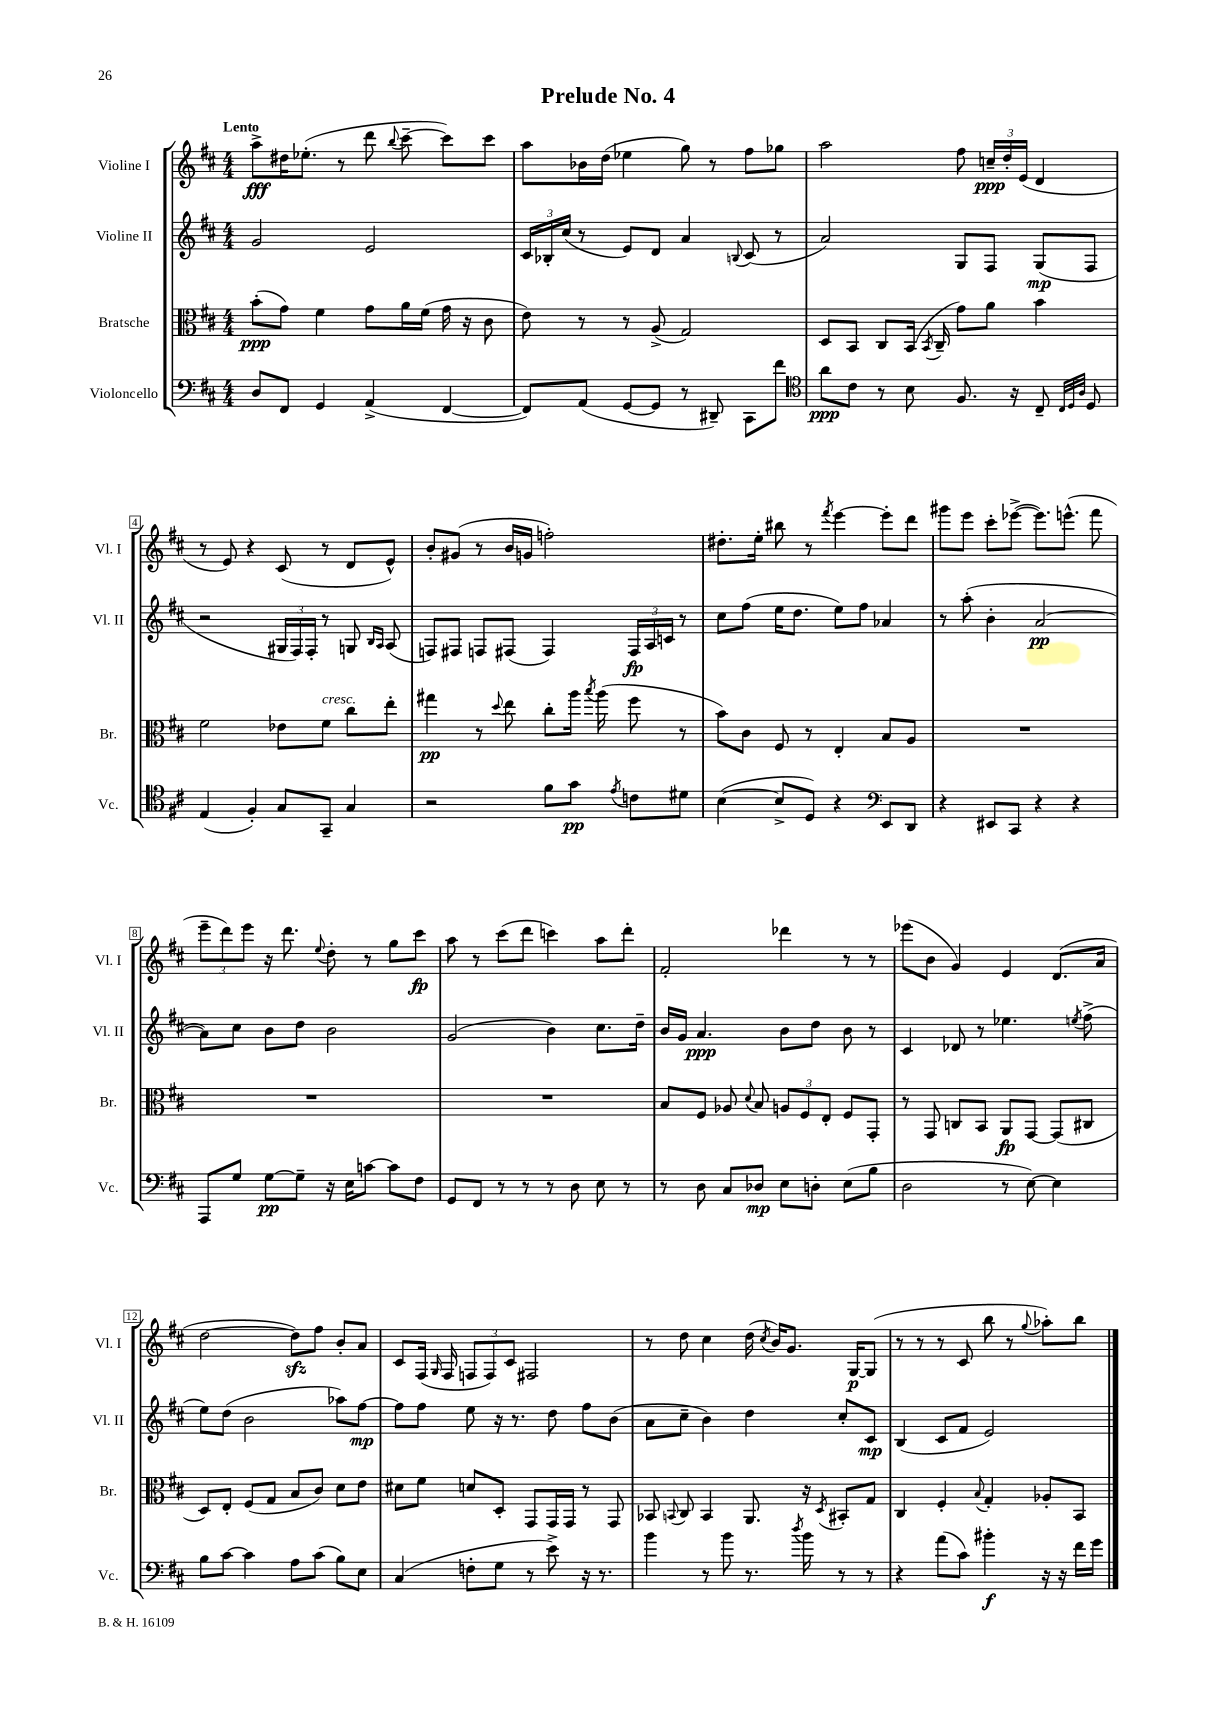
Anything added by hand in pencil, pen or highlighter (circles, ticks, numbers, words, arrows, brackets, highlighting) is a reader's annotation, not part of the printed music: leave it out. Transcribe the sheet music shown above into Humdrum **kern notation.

**kern	**dynam	**kern	**dynam	**kern	**dynam	**kern	**dynam
*part4	*part4	*part3	*part3	*part2	*part2	*part1	*part1
*staff4	*staff4	*staff3	*staff3	*staff2	*staff2	*staff1	*staff1
*I"Violoncello	*	*I"Bratsche	*	*I"Violine II	*	*I"Violine I	*
*I'Vc.	*	*I'Br.	*	*I'Vl. II	*	*I'Vl. I	*
*clefF4	*	*clefC3	*	*clefG2	*	*clefG2	*
*k[f#c#]	*	*k[f#c#]	*	*k[f#c#]	*	*k[f#c#]	*
*M4/4	*	*M4/4	*	*M4/4	*	*M4/4	*
=1	=1	=1	=1	=1	=1	=1	=1
!	!	!	!	!	!	!LO:TX:a:B:t=Lento	!
8D/L	.	(8b'\L	ppp	2g/	.	8aa^\L	fff
8FF#/J	.	8g\J)	.	.	.	16dd#X\K	.
.	.	.	.	.	.	(8.ee-X'\J	.
4GG/	.	4f#\	.	.	.	.	.
.	.	.	.	.	.	8r	.
(4AA^/	.	8g\L	.	2e/	.	8ddd\	.
.	.	.	.	.	.	8qqbb/	.
.	.	16a\L	.	.	.	[8ccc#~\	.
.	.	(16f#\JJ	.	.	.	.	.
[4FF#/	.	16g\	.	.	.	8ccc#\L])	.
.	.	16r	.	.	.	.	.
.	.	8c#\	.	.	.	8ccc#\J	.
=2	=2	=2	=2	=2	=2	=2	=2
8FF#/L])	.	8e\)	.	24c#/LL	.	8aa\L	.
.	.	.	.	24B-X'/	.	.	.
.	.	.	.	(24cc#/JJ	.	.	.
(8AA/J	.	8r	.	8r	.	16b-X\L	.
.	.	.	.	.	.	(16dd\JJ	.
[8GG/L	.	8r	.	8e/L)	.	4ee-X\	.
8GG/J]	.	(8A^/	.	8d/J	.	.	.
8r	.	2G/)	.	4a/	.	8gg\)	.
8DD#X~/)	.	.	.	.	.	8r	.
.	.	.	.	8qqBn/	.	.	.
8CC#\L	.	.	.	(8c#/	.	8ff#\L	.
8f#\J	.	.	.	8r	.	8gg-X\J	.
=3	=3	=3	=3	=3	=3	=3	=3
*clefC4	*	*	*	*	*	*	*
8a\L	ppp	8D/L	.	2a/)	.	2aa\	.
8c#\J	.	8BB/J	.	.	.	.	.
8r	.	8C#/L	.	.	.	.	.
8B\	.	(16BB/Jk	.	.	.	.	.
.	.	8qBB/	.	.	.	.	.
.	.	16C#~/	.	.	.	.	.
8.F#/	.	8g\L)	.	8G/L	.	8ff#\	.
.	.	8a\J	.	8F#/J	.	24ccn~/LL	ppp
.	.	.	.	.	.	24dd'/	.
16r	.	.	.	.	.	.	.
.	.	.	.	.	.	(24e/JJ	.
8C#~/	.	4b\	.	(8G/L	mp	4d/	.
32qqC#/LLL	.	.	.	.	.	.	.
32qqD/	.	.	.	.	.	.	.
32qqA/JJJ	.	.	.	.	.	.	.
8D/	.	.	.	8F#/J	.	.	.
!!LO:LB:g=z
=4	=4	=4	=4	=4	=4	=4	=4
(4E/	.	2f#\	.	2r	.	8r	.
.	.	.	.	.	.	8e/)	.
4F#'/)	.	.	.	.	.	4r	.
8G/L	.	8e-X\L	.	24G#X/LL	.	(8c#/	.
.	.	.	.	24F#/)	.	.	.
.	.	.	.	24F#'/JJ	.	.	.
!	!	!LO:TX:a:i:t=cresc.	!	!	!	!	!
8GG~/J	.	8f#\J	.	8r	.	8r	.
4G/	.	8cc#\L	.	8Gn/	.	8d/L	.
.	.	.	.	16qqB/LL	.	.	.
.	.	.	.	16qqA/JJ	.	.	.
.	.	8ee'\J	.	(8A/	.	8e^^/J)	.
=5	=5	=5	=5	=5	=5	=5	=5
2r	.	4gg#X\	pp	8Fn/L)	.	8b'/L	.
.	.	.	.	8F#X/J	.	(8g#X/J	.
.	.	8r	.	8Fn/L	.	8r	.
.	.	8qqdd/	.	.	.	.	.
.	.	8ee\	.	(8F#X/J	.	16b/LL	.
.	.	.	.	.	.	16gn/JJ	.
8f#\L	.	8cc#'\L	.	4F#/)	.	2ffn'\)	.
8g\J	pp	16aa\Jk	.	.	.	.	.
.	.	8qbb/	.	.	.	.	.
.	.	(16aa\	.	.	.	.	.
8qe/	.	.	.	.	.	.	.
8cn\L	.	8ff#\	.	24F#/LL	fp	.	.
.	.	.	.	24A/	.	.	.
.	.	.	.	24cn/JJ	.	.	.
8d#X\J	.	8r	.	8r	.	.	.
=6	=6	=6	=6	=6	=6	=6	=6
([4B\	.	8b\L)	.	8cc#\L	.	8.dd#X'\L	.
.	.	8c#\J	.	(8ff#\J	.	.	.
.	.	.	.	.	.	16ee'\Jk	.
8B^/L]	.	8F#/	.	16ee\KL	.	8bb#X\	.
.	.	.	.	8.dd\J	.	.	.
8D/J)	.	8r	.	.	.	8r	.
.	.	.	.	.	.	8qfff#/	.
4r	.	4E'/	.	8ee\L)	.	[4eee\	.
.	.	.	.	8ff#\J	.	.	.
*clefF4	*	*	*	*	*	*	*
8EE/L	.	8B/L	.	4a-X/	.	8eee'\L]	.
8DD/J	.	8A/J	.	.	.	8ddd\J	.
=7	=7	=7	=7	=7	=7	=7	=7
4r	.	1r	.	8r	.	8ggg#X\L	.
.	.	.	.	(8aa'\	.	8eee\J	.
8EE#X/L	.	.	.	4b'\	.	8ccc#'\L	.
8CC#/J	.	.	.	.	.	([8eee-X^\J	.
4r	.	.	.	[2a/	pp	8.eee-\L])	.
.	.	.	.	.	.	(8.eeen^^\J	.
4r	.	.	.	.	.	.	.
.	.	.	.	.	.	8fff#\	.
!!LO:LB:g=z
=8	=8	=8	=8	=8	=8	=8	=8
8AAA/L	.	1r	.	8a\L])	.	12eee~\L	.
.	.	.	.	.	.	12ddd\)	.
8G/J	.	.	.	8cc#\J	.	.	.
.	.	.	.	.	.	12eee\J	.
[8G\L	pp	.	.	8b\L	.	16r	.
.	.	.	.	.	.	8.ddd\	.
8G~\J]	.	.	.	8dd\J	.	.	.
.	.	.	.	.	.	8qqee/	.
16r	.	.	.	2b\	.	8dd'\	.
16E\KL	.	.	.	.	.	.	.
[8cn\J	.	.	.	.	.	8r	.
8c\L]	.	.	.	.	.	8gg\L	.
8F#\J	.	.	.	.	.	8ccc#\J	fp
=9	=9	=9	=9	=9	=9	=9	=9
8GG/L	.	1r	.	(2g/	.	8aa\	.
8FF#/J	.	.	.	.	.	8r	.
8r	.	.	.	.	.	(8ccc#\L	.
8r	.	.	.	.	.	8ddd\J	.
8r	.	.	.	4b\)	.	4cccn\)	.
8D\	.	.	.	.	.	.	.
8E\	.	.	.	8.cc#\L	.	8aa\L	.
8r	.	.	.	.	.	8ddd'\J	.
.	.	.	.	16dd~\Jk	.	.	.
=10	=10	=10	=10	=10	=10	=10	=10
8r	.	8B/L	.	16b/LL	.	2f#'/	.
.	.	.	.	16g/JJ	.	.	.
8D\	.	8F#/J	.	4.a/	ppp	.	.
8C#/L	.	8A-X/	.	.	.	.	.
.	.	8qqd/	.	.	.	.	.
8D-X/J	mp	8B/	.	.	.	.	.
8E\L	.	12An/L	.	8b\L	.	4ddd-X\	.
.	.	12F#/	.	.	.	.	.
8Dn'\J	.	.	.	8dd\J	.	.	.
.	.	12E'/J	.	.	.	.	.
(8E\L	.	8F#/L	.	8b\	.	8r	.
8B\J	.	8GG'/J	.	8r	.	8r	.
=11	=11	=11	=11	=11	=11	=11	=11
2D\	.	8r	.	4c#/	.	(8eee-X\L	.
.	.	8GG/	.	.	.	8b\J	.
.	.	8Cn/L	.	8d-X/	.	4g/)	.
.	.	8BB/J	.	8r	.	.	.
8r	.	8AA/L	fp	4.ee-X\	.	4e/	.
[8E\)	.	[8GG/J	.	.	.	.	.
4E\]	.	(8GG/L]	.	.	.	(8.d/L	.
.	.	.	.	8qeen/	.	.	.
.	.	8C#X/J	.	(8ff#^\	.	.	.
.	.	.	.	.	.	16a/Jk	.
!!LO:LB:g=z
=12	=12	=12	=12	=12	=12	=12	=12
8B\L	.	8D/L)	.	8ee\L)	.	[2dd\	.
[8c#\J	.	8E'/J	.	(8dd\J	.	.	.
4c#\]	.	(8F#/L	.	2b\	.	.	.
.	.	8G/J	.	.	.	.	.
8A\L	.	8B/L	.	.	.	8ddzz\L])	.
(8c#\J	.	8c#/J)	.	.	.	8ff#\J	.
8B\L)	.	8d\L	.	8aa-X\L)	.	8b'/L	.
8E\J	.	8e\J	.	[8ff#\J	mp	8a/J	.
=13	=13	=13	=13	=13	=13	=13	=13
(4C#/	.	8d#X\L	.	8ff#\L]	.	8c#/L	.
.	.	8f#\J	.	8ff#\J	.	(16F#/Jk	.
.	.	.	.	.	.	16qqG/	.
.	.	.	.	.	.	16F#/	.
8Fn'\L	.	8dn/L	.	8ee\	.	12Fn/L	.
.	.	.	.	.	.	12F/)	.
8G\J	.	8D'/J	.	16r	.	.	.
.	.	.	.	.	.	12c#/J	.
.	.	.	.	8.r	.	.	.
8r	.	8GG/L	.	.	.	2F#X/	.
8e^\)	.	16GG/L	.	8dd\	.	.	.
.	.	16GG/JJ	.	.	.	.	.
16r	.	8r	.	8ff#\L	.	.	.
8.r	.	.	.	.	.	.	.
.	.	8GG/	.	(8b\J	.	.	.
=14	=14	=14	=14	=14	=14	=14	=14
4b\	.	8BB-X/	.	8a\L	.	8r	.
.	.	8qqBBn/	.	.	.	.	.
.	.	8C#/	.	8cc#~\J	.	8dd\	.
8r	.	4BB/	.	4b\)	.	4cc#\	.
8b\	.	.	.	.	.	.	.
8.r	.	8.AA/	.	4dd\	.	(16dd\	.
.	.	.	.	.	.	8qcc#/	.
.	.	.	.	.	.	16b/KL)	.
.	.	.	.	.	.	8.g/J	.
8qdd/	.	.	.	.	.	.	.
16b\	.	16r	.	.	.	.	.
.	.	8qD/	.	.	.	.	.
8r	.	8BB#X'/L	.	8cc#'/L	.	.	.
.	.	.	.	.	.	[16G/KL	p
8r	.	8G/J	.	8c#/J	mp	(8G/J]	.
=15	=15	=15	=15	=15	=15	=15	=15
4r	.	4C#/	.	(4B/	.	8r	.
.	.	.	.	.	.	8r	.
(8a\L	.	4F#'/	.	8c#/L	.	8r	.
8c#\J)	.	.	.	8f#/J	.	8c#/	.
.	.	8qqB/	.	.	.	.	.
4b#X'\	f	4G'/	.	2e/)	.	8bb\	.
.	.	.	.	.	.	8r	.
.	.	.	.	.	.	8qqgg/	.
16r	.	8A-X'/L	.	.	.	8aa-X'\L)	.
16r	.	.	.	.	.	.	.
16f#\LL	.	8BB/J	.	.	.	8bb\J	.
16g\JJ	.	.	.	.	.	.	.
==	==	==	==	==	==	==	==
*-	*-	*-	*-	*-	*-	*-	*-
